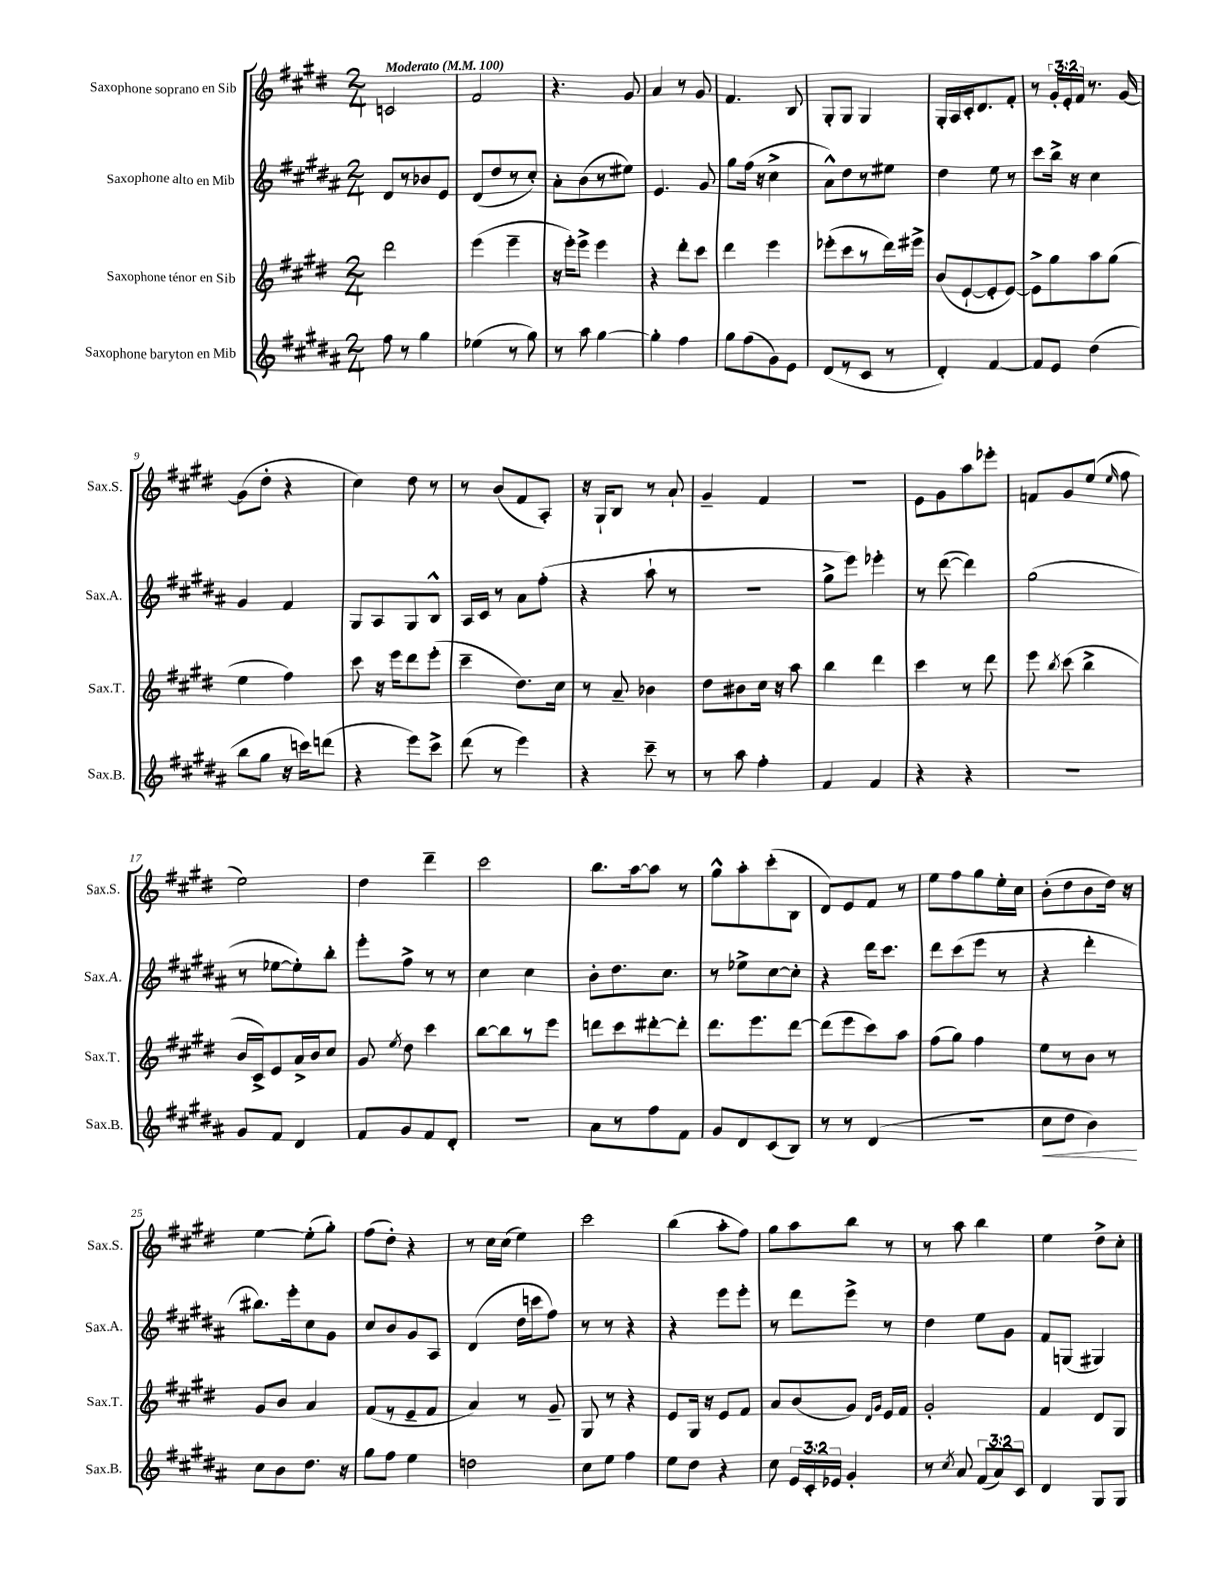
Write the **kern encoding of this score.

**kern	**dynam	**kern	**kern	**kern
*part4	*part4	*part3	*part2	*part1
*staff4	*staff4	*staff3	*staff2	*staff1
*I"Saxophone baryton en Mib	*	*I"Saxophone ténor en Sib	*I"Saxophone alto en Mib	*I"Saxophone soprano en Sib
*I'Sax.B.	*	*I'Sax.T.	*I'Sax.A.	*I'Sax.S.
*clefG2	*	*clefG2	*clefG2	*clefG2
*k[f#c#g#d#a#]	*	*k[f#c#g#d#]	*k[f#c#g#d#a#]	*k[f#c#g#d#]
*M2/4	*	*M2/4	*M2/4	*M2/4
*MM100	*	*MM100	*MM100	*MM100
=1	=1	=1	=1	=1
!	!	!	!	!LO:TX:a:B:t=Moderato
8ff#\	.	2ddd#\	8d#/L	2cn/
8r	.	.	8r	.
4gg#\	.	.	8b-X/	.
.	.	.	8e/J	.
=2	=2	=2	=2	=2
(4ee-X\	.	(4eee\	(8d#/L	2f#/
.	.	.	8dd#/	.
8r	.	4eee~\	8r	.
8gg#\)	.	.	8cc#'/J)	.
=3	=3	=3	=3	=3
8r	.	16r	8a#'\L	4.r
.	.	16eee'\KL)	.	.
8aa#\	.	8eee^\J	(8b\	.
[4gg#\	.	4eee\	8r	.
.	.	.	8ee#X\J)	8g#/
=4	=4	=4	=4	=4
4gg#'\]	.	4r	4.e/	4a/
4ff#\	.	8ddd#'\L	.	8r
.	.	8ccc#\J	8g#/	8g#/
=5	=5	=5	=5	=5
8gg#\L	.	4ddd#\	8gg#\L	4.f#/
(8ff#\	.	.	(16ff#\Jk	.
.	.	.	16r	.
8g#\)	.	4eee\	4cc#^\	.
8e\J	.	.	.	8B/
=6	=6	=6	=6	=6
(8d#/L	.	(8eee-X'\L	8a#^^\L)	8G#'/L
8r	.	8ccc#\	8dd#\	8G#/J
8c#/J	.	8r	8r	4G#/
8r	.	16ddd#\L)	8ee#X\J	.
.	.	16eee#X^\JJ	.	.
=7	=7	=7	=7	=7
4d#'/)	.	(8b/L	4dd#\	16G#'/LL
.	.	.	.	16A/
.	.	[8e`/	.	16c#'/J
.	.	.	.	8.d#/
[4f#/	.	8e'/]	8ee\	.
.	.	[8e/J)	8r	8f#'/J
=8	=8	=8	=8	=8
8f#/L]	.	8e^\L]	8ccc#\L	8r
8e/J	.	8gg#\	16bb^\Jk	24g#'/LL
.	.	.	.	24e'/
.	.	.	16r	.
.	.	.	.	24f#/JJ
(4dd#\	.	8aa\	4cc#\	8.r
.	.	(8gg#\J	.	.
.	.	.	.	[16g#/
!!LO:LB:g=z
=9	=9	=9	=9	=9
8bb\L	.	4ee\	4g#/	(8g#\L]
8gg#\J	.	.	.	8dd#'\J
16r	.	4ff#\)	4f#/	4r
16cccn\KL)	.	.	.	.
(8dddn\J	.	.	.	.
=10	=10	=10	=10	=10
4r	.	8ccc#\	8G#/L	4cc#\)
.	.	16r	8A#/	.
.	.	16eee\KL	.	.
8eee\L)	.	8ddd#\	8G#/	8dd#\
8ccc#^\J	.	(8eee'\J	8B^^/J	8r
=11	=11	=11	=11	=11
(8ddd#\	.	4ccc#~\	16A#/LL	8r
.	.	.	16c#/JJ	.
8r	.	.	8r	(8b/L
4eee\)	.	8.dd#\L)	8a#\L	8f#/
.	.	.	(8ff#'\J	8A'/J)
.	.	16cc#\Jk	.	.
=12	=12	=12	=12	=12
4r	.	8r	4r	16r
.	.	.	.	16G#`/KL
.	.	8a~/	.	8B/J
8ccc#~\	.	4b-X\	8aa#`\	8r
8r	.	.	8r	8a`/
=13	=13	=13	=13	=13
8r	.	8dd#\L	2r	4g#~/
8aa#\	.	8b#X\	.	.
4ff#'\	.	16cc#\Jk	.	4f#/
.	.	16r	.	.
.	.	8aa\	.	.
=14	=14	=14	=14	=14
4f#/	.	4bb\	8gg#^\L	2r
.	.	.	8eee\J)	.
4f#/	.	4ddd#\	4eee-X'\	.
=15	=15	=15	=15	=15
4r	.	4ccc#\	8r	8e\L
.	.	.	([8ddd#\	8g#\
4r	.	8r	4ddd#\])	8aa\
.	.	8ddd#\	.	8eee-X'\J
=16	=16	=16	=16	=16
2r	.	8eee\	(2gg#\	8fn/L
.	.	8qbb/	.	.
.	.	(8ccc#\	.	8g#/
.	.	4bb^\	.	(8ee/J
.	.	.	.	16qqee/
.	.	.	.	8ff#\
!!LO:LB:g=z
=17	=17	=17	=17	=17
8g#/L	.	16b/LL	8r	2ee\)
.	.	16c#^/J)	.	.
8f#/J	.	8e/	[8ee-X\L	.
4d#/	.	16a^/L	8ee-'\])	.
.	.	16b/J	.	.
.	.	8cc#/J	8bb'\J	.
=18	=18	=18	=18	=18
8f#/L	.	8g#/	8eee'\L	4dd#\
.	.	8qee/	.	.
8g#/	.	8dd#\	8ff#^\J	.
8f#/	.	4ccc#\	8r	4ddd#~\
8d#'/J	.	.	8r	.
=19	=19	=19	=19	=19
2r	.	[8bb\L	4cc#\	2ccc#\
.	.	8bb\]	.	.
.	.	8r	4cc#\	.
.	.	8eee\J	.	.
=20	=20	=20	=20	=20
8a#\L	.	8dddn\L	8b'\L	8.bb\L
8r	.	8ccc#\	8.dd#\	.
.	.	.	.	[16aa\k
8ff#\	.	[8ddd#X'\	.	8aa\J]
.	.	.	8.cc#\J	.
8f#\J	.	8ddd#'\J]	.	8r
=21	=21	=21	=21	=21
8g#/L	.	8.ddd#\L	8r	8gg#^^\L
8d#/	.	.	8ee-X^\L	8aa'\
.	.	8.eee\	.	.
(8c#/	.	.	[8cc#\	(8ccc#'\
8B/J)	.	[8ddd#\J	8cc#'\J]	8B\J
=22	=22	=22	=22	=22
8r	.	(8ddd#\L]	4r	8d#/L)
8r	.	8eee\	.	8e/
(4d#/	.	8ccc#\)	16ddd#\KL	8f#/J
.	.	.	8.ccc#\J	.
.	.	8aa\J	.	8r
=23	=23	=23	=23	=23
2r	.	(8ff#\L	8ddd#\L	8ee\L
.	.	8gg#\J)	(8ccc#\	8ff#\
.	.	4ff#\	8eee\J	8gg#\
.	.	.	8r	16ee'\L
.	.	.	.	16cc#\JJ
=24	=24	=24	=24	=24
!	!LO:HP:b	!	!	!
8cc#\L	<	8ee\L	4r	(8b'\L
8dd#\J	.	8r	.	8dd#\
4b\)	.	8b\J	4ddd#'\	8b\
.	.	8r	.	16dd#\Jk)
.	.	.	.	16r
.	[	.	.	.
!!LO:LB:g=z
=25	=25	=25	=25	=25
8cc#\L	.	8g#/L	8.bb#X\L)	[4ee\
8b\	.	8b/J	.	.
.	.	.	16eee'\k	.
8.dd#\J	.	4a/	8cc#\	(8ee'\L]
.	.	.	8g#\J	8gg#'\J)
16r	.	.	.	.
=26	=26	=26	=26	=26
8gg#\L	.	(8f#/L	8cc#/L	(8ff#\L
8ff#\J	.	8r	8b/	8dd#'\J)
4ee\	.	8e~/	8g#/	4r
.	.	8f#/J	8A#/J	.
=27	=27	=27	=27	=27
2ddn\	.	4a/)	(4d#/	8r
.	.	.	.	16cc#\LL
.	.	.	.	(16cc#\JJ
.	.	8r	16dd#\LL	4ee\)
.	.	.	16cccn\J	.
.	.	8g#~/	8ff#\J)	.
=28	=28	=28	=28	=28
8cc#\L	.	8G#/	8r	2ccc#\
8ee\J	.	8r	8r	.
4ff#\	.	4r	4r	.
=29	=29	=29	=29	=29
8ee\L	.	8e/L	4r	(4bb\
8dd#\J	.	16G#/Jk	.	.
.	.	16r	.	.
4r	.	8e/L	8eee\L	8aa'\L
.	.	8f#/J	8eee'\J	8ff#\J)
=30	=30	=30	=30	=30
8cc#\	.	8a/L	8r	8gg#\L
24e/LL	.	(8b/	8ddd#\L	8aa\
24c#'/	.	.	.	.
24e-X/JJ	.	.	.	.
4g#'/	.	8g#/J)	8eee^\J	8bb\J
.	.	16qqd#/LL	.	.
.	.	16qqg#/JJ	.	.
.	.	16e/LL	8r	8r
.	.	16f#/JJ	.	.
=31	=31	=31	=31	=31
8r	.	2g#'/	4dd#\	8r
8qcc#/	.	.	.	.
8a#/	.	.	.	8aa\
(12f#/L	.	.	8ee\L	4bb\
12a#/)	.	.	.	.
.	.	.	8g#\J	.
12c#/J	.	.	.	.
=32	=32	=32	=32	=32
4d#/	.	4f#/	8f#/L	4ee\
.	.	.	(8Gn/J	.
8G#/L	.	8d#/L	4G#X/)	8dd#^\L
8G#/J	.	8G#/J	.	8cc#'\J
==	==	==	==	==
*-	*-	*-	*-	*-
